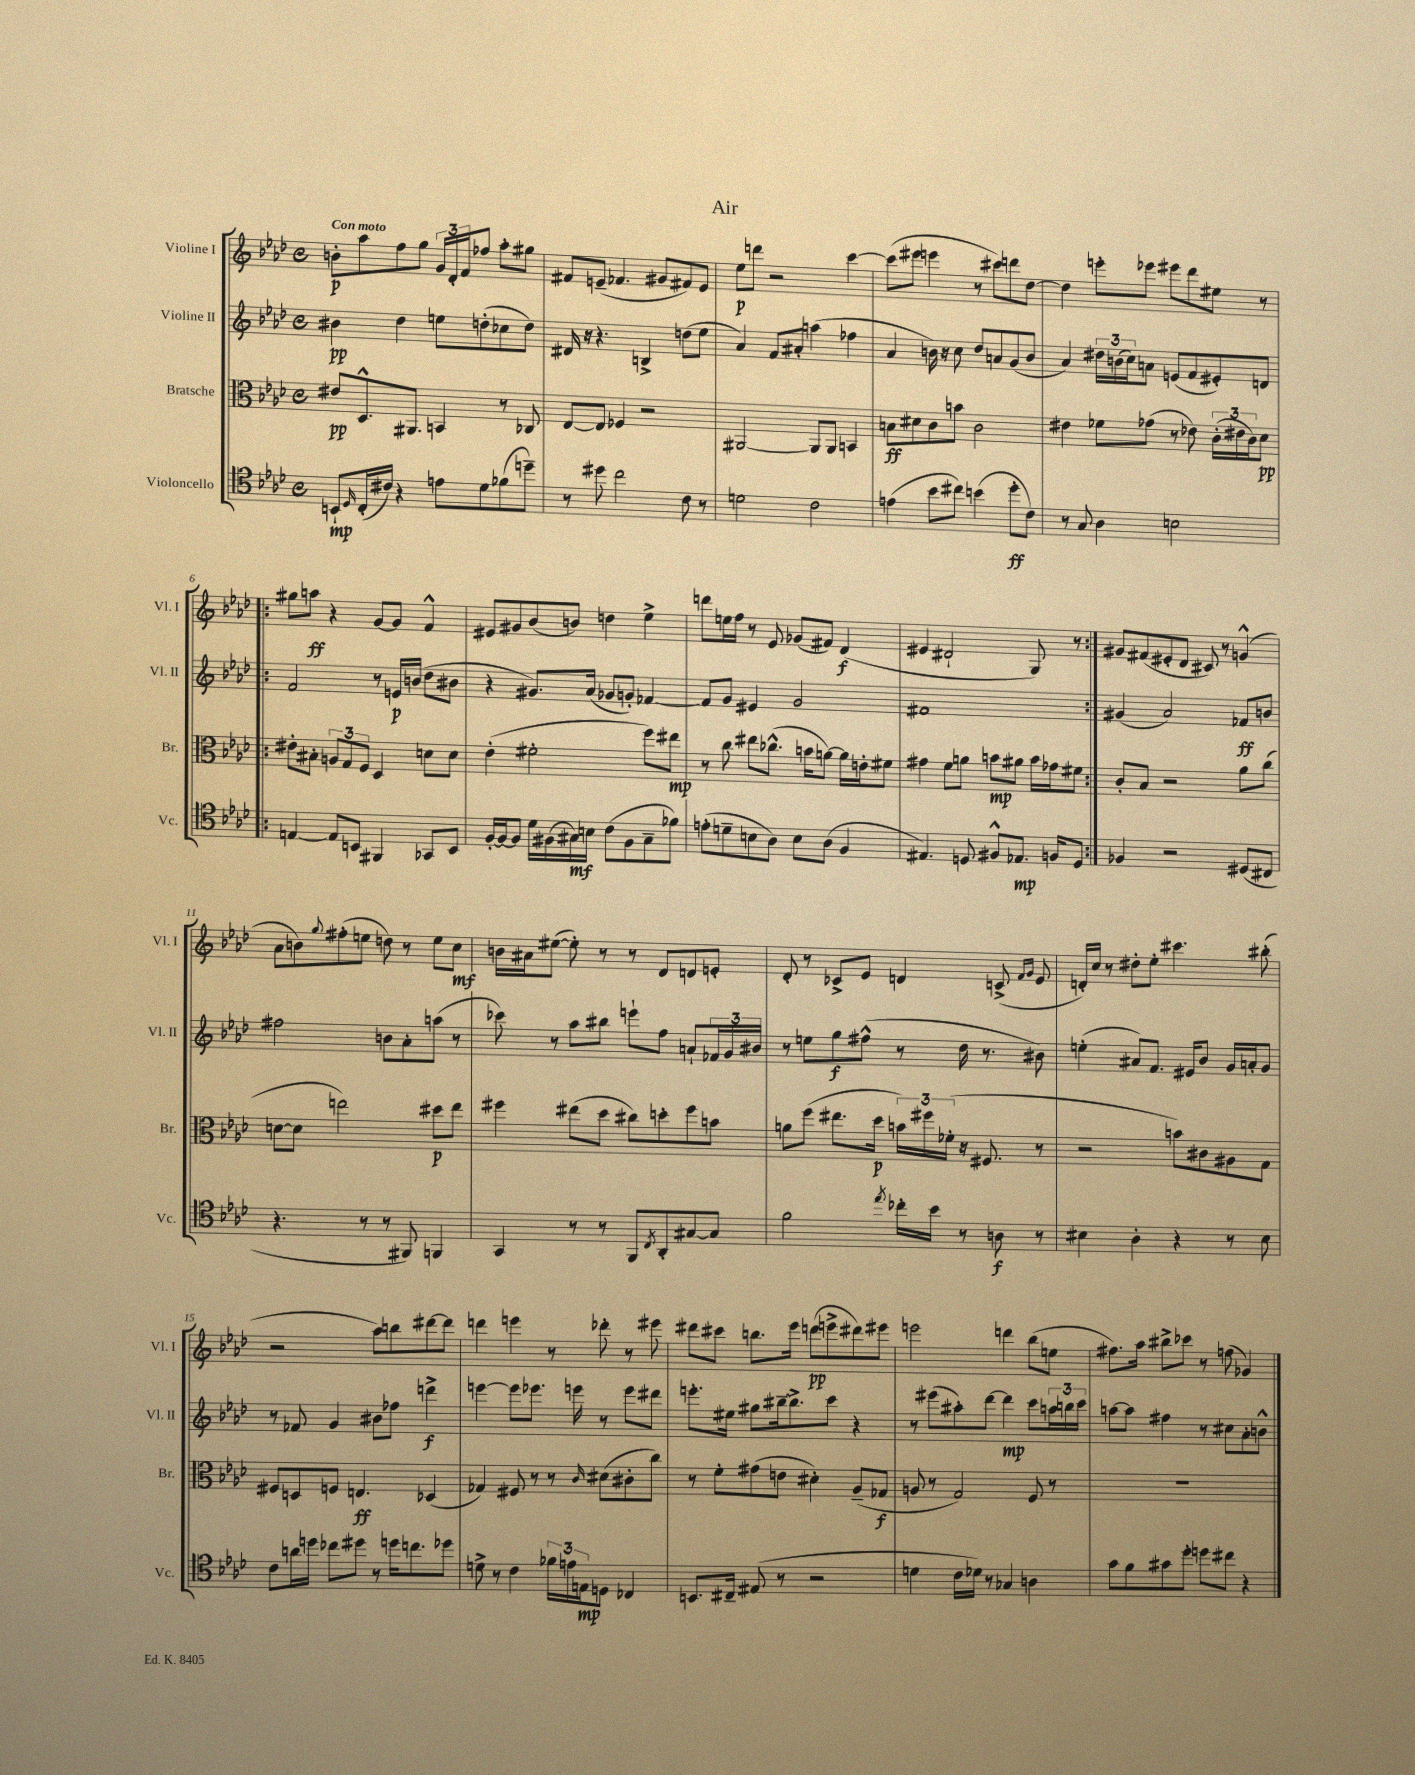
\header { title = "Air" }
<<
\new StaffGroup <<
\new Staff = "s0" \with { instrumentName = "Violine I" shortInstrumentName = "Vl. I" } {
    \clef treble \key aes \major \defaultTimeSignature \time 4/4 \tempo "Con moto"
    b'8-.\p aes''8 f''8 g''8 \tuplet 3/2 { g'16 des'16-. f'16 } fes''8 aes''8-. gis''8 |
    fis'8 e'8--( fes'4. gis'8 fis'8) e'8 |
    ees''8\p d'''8 r2 c'''4~ |
    c'''8( eis'''8 e'''4 r8 cis'''8) d'''8 des''8~ |
    des''4 e'''8-. ees'''8 eis'''8 des'''8 eis''8 r8 |
    \repeat volta 2 { gis''8 a''8\ff r4 g'8~ g'8 f'4-^ |
    eis'8 gis'8 bes'8( b'8) d''4 ees''4-> |
    d'''8 e''16 f''16 r8 ees'8 ges'8( fis'8) des'4\f( |
    eis'4 dis'2-! g8) r8 | }
    gis'8 fis'8( eis'8-. des'8 cis'8) r8 g'4-^( |
    aes'8 b'8) \appoggiatura { g''8 } fis''8-.( e''8 d''8) r8 e''8 c''8\mf |
    b'16 ais'16 eis''8~( eis''8-.) r8 r8 des'8 d'8 e'8-. |
    des'8-. r8 ces'8-> ees'8 d'4 c'8->( \grace { f'16 g'16 } ees'8 |
    d'16-.) c''16 r8 dis''8-. ees''8-. cis'''4. bis''8-.( |
    r2 aes''8) b''8 dis'''8~ dis'''8 |
    d'''4 e'''4 r8 des'''8-. r8 eis'''8 |
    dis'''8 cis'''8 b''8. ees'''16 d'''8\pp( e'''8-> dis'''8) eis'''8 |
    e'''2 d'''4 bes''8( e''8 |
    fis''8.) aes''16 bis''8-> ces'''8 r8 f''8( ges'4) \bar "|." |
}
\new Staff = "s1" \with { instrumentName = "Violine II" shortInstrumentName = "Vl. II" } {
    \clef treble \key aes \major \defaultTimeSignature \time 4/4
    bis'4\pp des''4 e''8 d''8-.( ces''8 d''8) |
    dis'16 r16 r4. b4-> d''8( ees''8 |
    aes'4) f'8 ais'8-. a''4( fes''4 |
    aes'4 b'16) r16 c''8 des''8 a'8 g'8( b'8 |
    aes'4) \tuplet 3/2 { dis''16 b'16( c''16) } a'8 e'8( f'8 eis'8-.) d'8 |
    \repeat volta 2 { f'2 r8 e'16\p b'16( des''8 bis'8 |
    r4 gis'8.) aes'16( ges'8 g'8-.) fes'4~ |
    fes'8 g'8 eis'4 g'2 |
    fis'1 | }
    gis'4( aes'2) fes'8\ff b'8 |
    fis''2 b'8 aes'8-. a''8( r8 |
    ces'''8) r8 aes''8 bis''8 e'''8-! f''8 a'8-! \tuplet 3/2 { fes'16 g'16 bis'16 } |
    r8 e''8 g''8\f fis''8-^( r8 des''16 r8. bis'8) |
    e''4-.( ais'8) f'8. eis'16 bes'8 g'16 a'16-. g'8 |
    r8 fes'8 g'4 bis'8 fes''8 d'''4->\f |
    e'''4~ e'''8 ees'''8. e'''16 r8 e'''8 dis'''8 |
    e'''8.-. eis''16 gis''8 bis''16~-- bis''8.-> c'''8 r4 |
    r8 eis'''8( ais''8-.) des'''8~ des'''4\mp c'''8 \tuplet 3/2 { a''16 b''16 c'''16 } |
    a''8~ a''8 fis''4 r8 cis''8 aes'8-. b'8-^ \bar "|." |
}
\new Staff = "s2" \with { instrumentName = "Bratsche" shortInstrumentName = "Br." } {
    \clef alto \key aes \major \defaultTimeSignature \time 4/4
    eis'8\pp des8.-^ ais,8. b,4 r8 ces8 |
    ees8~ ees8 fes4 r2 |
    ais,2~ ais,8 ais,8 b,4 |
    b8\ff dis'8 c'8 b'8 c'2 |
    eis'4 fes'8 ges'8( r8 ees'8) \tuplet 3/2 { c'16-.( eis'16 c'16) } des'8\pp |
    \repeat volta 2 { eis'8-. bis8-. \tuplet 3/2 { a8 g8 f8 } des4 d'8 d'8 |
    ees'4-.( fis'2-. f''8) eis''8\mp |
    r8 c''8 eis''8 ces''8.-^( b'16 a'8~) a'16 e'16-. fis'8 |
    gis'4 f'8 a'8 b'8\mp ais'8 b'16 ges'16 fis'8 | }
    c'8-. bes8 r2 aes'8 c''8( |
    d'8~ d'8 e''2) dis''8\p e''8 |
    fis''4 eis''8( des''8 cis''8) d''8-. fis''8 b'8 |
    a'8 f''8( eis''8. des''16\p \tuplet 3/2 { b'16) fis''16 fes'16-.( } r16 fis8. r8 |
    r2 b'8) cis'8 ais8 g8 |
    fis8 d8 f8 e4.\ff des4( |
    ges4) fis8 r8 r8 \grace { c'16 } dis'8( cis'8-. c''8) |
    r8 f'8-. gis'8( e'8 dis'4-.) aes8--( ges8\f |
    a8 r8 g2) f8 r8 |
    R1 \bar "|." |
}
\new Staff = "s3" \with { instrumentName = "Violoncello" shortInstrumentName = "Vc." } {
    \clef tenor \key aes \major \defaultTimeSignature \time 4/4
    b,8-!\mp \grace { des16 } c16-.( cis'16) r4 e'8 des'8 fes'8( d''8--) |
    r8 dis''8 c''2 c'8 r8 |
    d'2 c'2 |
    e'4( bes'8 cis''8) b'4( des''8-.\ff c'8) |
    r8 g8 aes4 b2 |
    \repeat volta 2 { e4~ e8 b,8 fis,4 ges,8 b,8 |
    f16~-. f16~ f8 des'16 fis16( gis16\mf) b16 c'8( fis8 gis8-- fes'8) |
    e'8-.( d'8-- b8 aes8) b8 aes8( f4 |
    eis4.) d8 fis8-^ ees8.\mp f16 d8 | }
    fes4 r2 dis8( cis8 |
    r4. r8 r8 fis,8) f,4 |
    g,4 r8 r8 f,8 \acciaccatura { c8 } aes,8-. gis8~ gis8 |
    f'2 \acciaccatura { ees''8 } ces''16-. bes'16 r8 a8\f r8 |
    bis4 aes4-. r4 r8 bis8 |
    c'8 a'16 d''16 ces''8 dis''8 r8 d''16 c''8. des''8 |
    d'8-> r8 c'4 \tuplet 3/2 { fes'16 e'16 e16\mp } d8 ces4 |
    b,8. cis16-- eis8( r8 r2 |
    d'4 c'16 des'16) r8 ges4 a4 |
    g'8 f'8 gis'8 des''8-. d''8 cis''8 r4 \bar "|." |
}
>>
>>
